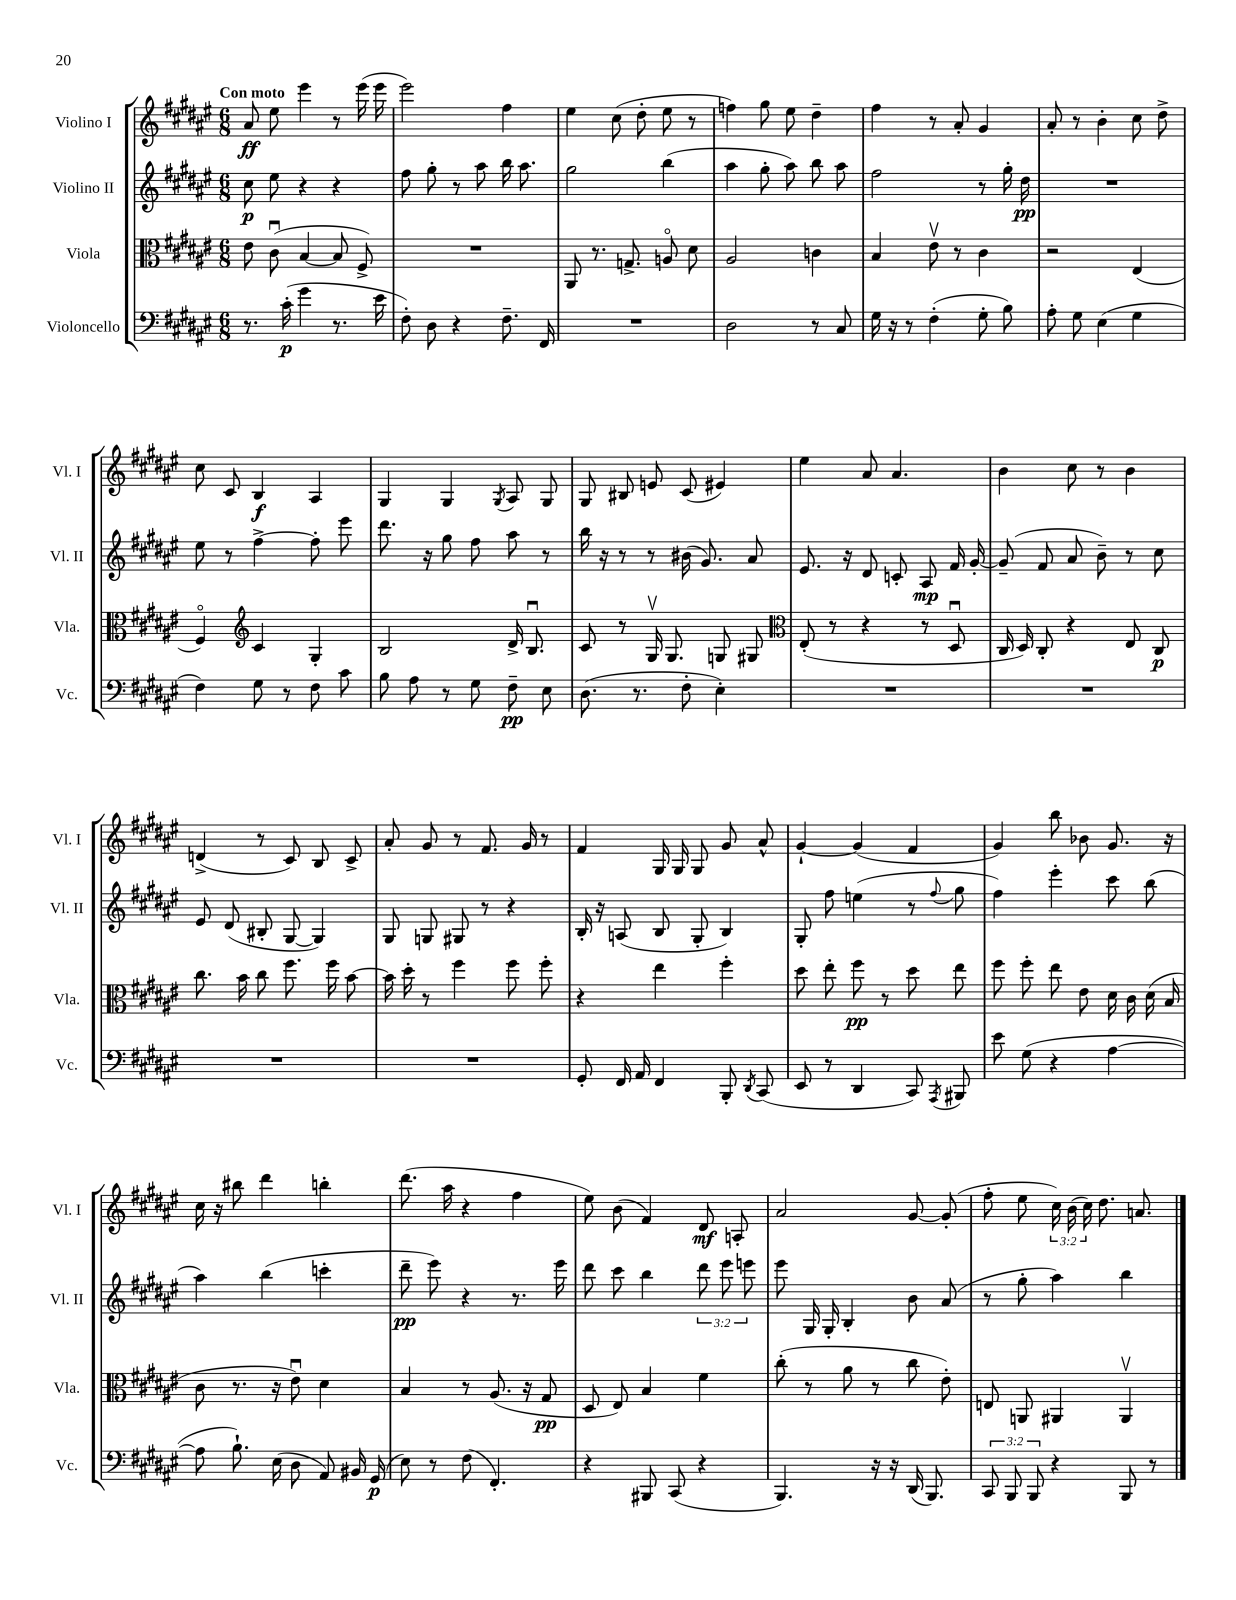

**kern	**kern	**kern	**kern
*staff4	*staff3	*staff2	*staff1
*clefF4	*clefC3	*clefG2	*clefG2
*k[f#c#g#d#a#e#]	*k[f#c#g#d#a#e#]	*k[f#c#g#d#a#e#]	*k[f#c#g#d#a#e#]
*M6/8	*M6/8	*M6/8	*M6/8
8.r	8e#	8cc#	8a#
.	(8c#u	8ee#	8ee#
(16c#'	.	.	.
4g#	[4B	4r	4eee#
8.r	8B]	4r	8r
.	8F#^)	.	(16eee#
16e#	.	.	16eee#
=	=	=	=
8F#')	2.r	8ff#	2eee#)
8D#	.	8gg#'	.
4r	.	8r	.
.	.	8aa#	.
8.F#~	.	16bb	4ff#
.	.	8.aa#	.
16FF#	.	.	.
=	=	=	=
2.r	8AA#	2gg#	4ee#
.	8.r	.	.
.	.	.	(8cc#
.	8.G^	.	.
.	.	.	8dd#'
.	8Ao	(4bb	8ee#
.	8d#	.	8r
=	=	=	=
2D#	2A#	4aa#	4ff)
.	.	8gg#'	8gg#
.	.	8aa#)	8ee#
8r	4c	8bb	4dd#~
8C#	.	8aa#	.
=	=	=	=
16G#	4B	2ff#	4ff#
16r	.	.	.
8r	.	.	.
(4F#'	8e#v	.	8r
.	8r	.	8a#'
8G#'	4c#	8r	4g#
8B)	.	16gg#'	.
.	.	16dd#	.
=	=	=	=
8A#'	2r	2.r	8a#'
8G#	.	.	8r
(4E#	.	.	4b'
4G#	(4E#	.	8cc#
.	.	.	8dd#^
=	=	=	=
4F#)	4F#o)	8ee#	8cc#
.	.	8r	8c#
*	*clefG2	*	*
8G#	4c#	[4ff#^	4B
8r	.	.	.
8F#	4G#'	8ff#']	4A#
8c#	.	8eee#	.
=	=	=	=
8B	2B	8.ddd#	4G#
8A#	.	.	.
.	.	16r	.
8r	.	8gg#	4G#
8G#	.	8ff#	.
.	.	.	8qG#
8F#~	16d#^	8aa#	8A#
.	8.Bu	.	.
8E#	.	8r	8G#
=	=	=	=
(8.D#	8c#	16bb	8G#
.	.	16r	.
.	8r	8r	8B#
8.r	.	.	.
.	16G#v	8r	8e
.	8.G#	.	.
8F#'	.	(16b#	(8c#
.	.	8.g#)	.
4E#')	8G	.	4e#)
.	8G#	8a#	.
=	=	=	=
*	*clefC3	*	*
2.r	(8E#'	8.e#	4ee#
.	8r	.	.
.	.	16r	.
.	4r	8d#	8a#
.	.	8c'	4.a#
.	8r	8A#	.
.	8D#u	16f#	.
.	.	[16g#'	.
=	=	=	=
2.r	16C#	(8g#~]	4b
.	16D#)	.	.
.	8C#'	8f#	.
.	4r	8a#	8cc#
.	.	8b~)	8r
.	8E#	8r	4b
.	8C#	8cc#	.
=	=	=	=
2.r	8.cc#	8e#	(4d^
.	.	(8d#	.
.	16b	.	.
.	8cc#	8B#'	8r
.	8.ff#	[8G#	8c#)
.	.	4G#])	8B
.	16ff#	.	.
.	[8b	.	8c#^
=	=	=	=
2.r	16b]	8G#	8a#'
.	16dd#'	.	.
.	8r	8G	8g#
.	4ff#	8G#	8r
.	.	8r	8.f#
.	8ff#	4r	.
.	.	.	16g#
.	8ff#'	.	8r
=	=	=	=
8GG#'	4r	16B'	4f#
.	.	16r	.
16FF#	.	(8A	.
16AA#	.	.	.
4FF#	4ee#	8B	16G#
.	.	.	16G#
.	.	8G#'	8G#
8BBB'	4ff#'	4B)	8g#
8qDD#	.	.	.
(8CC#	.	.	8a#^^
=	=	=	=
8EE#	8dd#	8G#'	[4g#`
8r	8ee#'	8ff#	.
4DD#	8ff#	(4ee	(4g#]
.	8r	.	.
8CC#)	8dd#	8r	4f#
8qAAA#	.	8qqff#	.
8BBB#	8ee#	8gg#	.
=	=	=	=
8e#	8ff#	4ff#)	4g#)
(8G#	8ff#'	.	.
4r	8ee#	4eee#'	8bb
.	8e#	.	8b-
[4A#	16d#	8ccc#	8.g#
.	16c#	.	.
.	(16d#	(8bb	.
.	16B	.	16r
=	=	=	=
8A#]	8c#	4aa#)	16cc#
.	.	.	16r
8.B`)	8.r	.	8bb#
.	.	(4bb	4ddd#
(16E#	16r	.	.
8D#	8e#u)	.	.
8AA#)	4d#	4ccc'	4bb'
16BB#	.	.	.
(16GG#	.	.	.
=	=	=	=
8E#)	4B	8ddd#~	(8.ddd#
8r	.	8eee#)	.
.	.	.	16aa#
(8F#	8r	4r	4r
4.FF#')	(8.A#	.	.
.	.	8.r	4ff#
.	16r	.	.
.	8G#	.	.
.	.	16eee#	.
=	=	=	=
4r	8D#	8ddd#	8ee#)
.	8E#)	8ccc#	(8b
8BBB#	4B	4bb	4f#)
(8CC#	.	.	.
4r	4f#	12ddd#	8d#
.	.	12eee#	.
.	.	.	8A'
.	.	12eee	.
=	=	=	=
4.BBB)	(8cc#'	8eee#	2a#
.	8r	16G#	.
.	.	16G#'	.
.	8a#	4B'	.
16r	8r	.	.
16r	.	.	.
(16DD#	8cc#	8b	[8g#
8.BBB)	.	.	.
.	8e#')	(8a#	(8g#']
=	=	=	=
12CC#	8E	8r	8ff#'
12BBB	.	.	.
.	8AA	8gg#'	8ee#
12BBB	.	.	.
4r	4AA#	4aa#)	24cc#)
.	.	.	(24b
.	.	.	24cc#)
.	.	.	8.dd#
8BBB	4AA#v	4bb	.
.	.	.	8.a
8r	.	.	.
==	==	==	==
*-	*-	*-	*-
